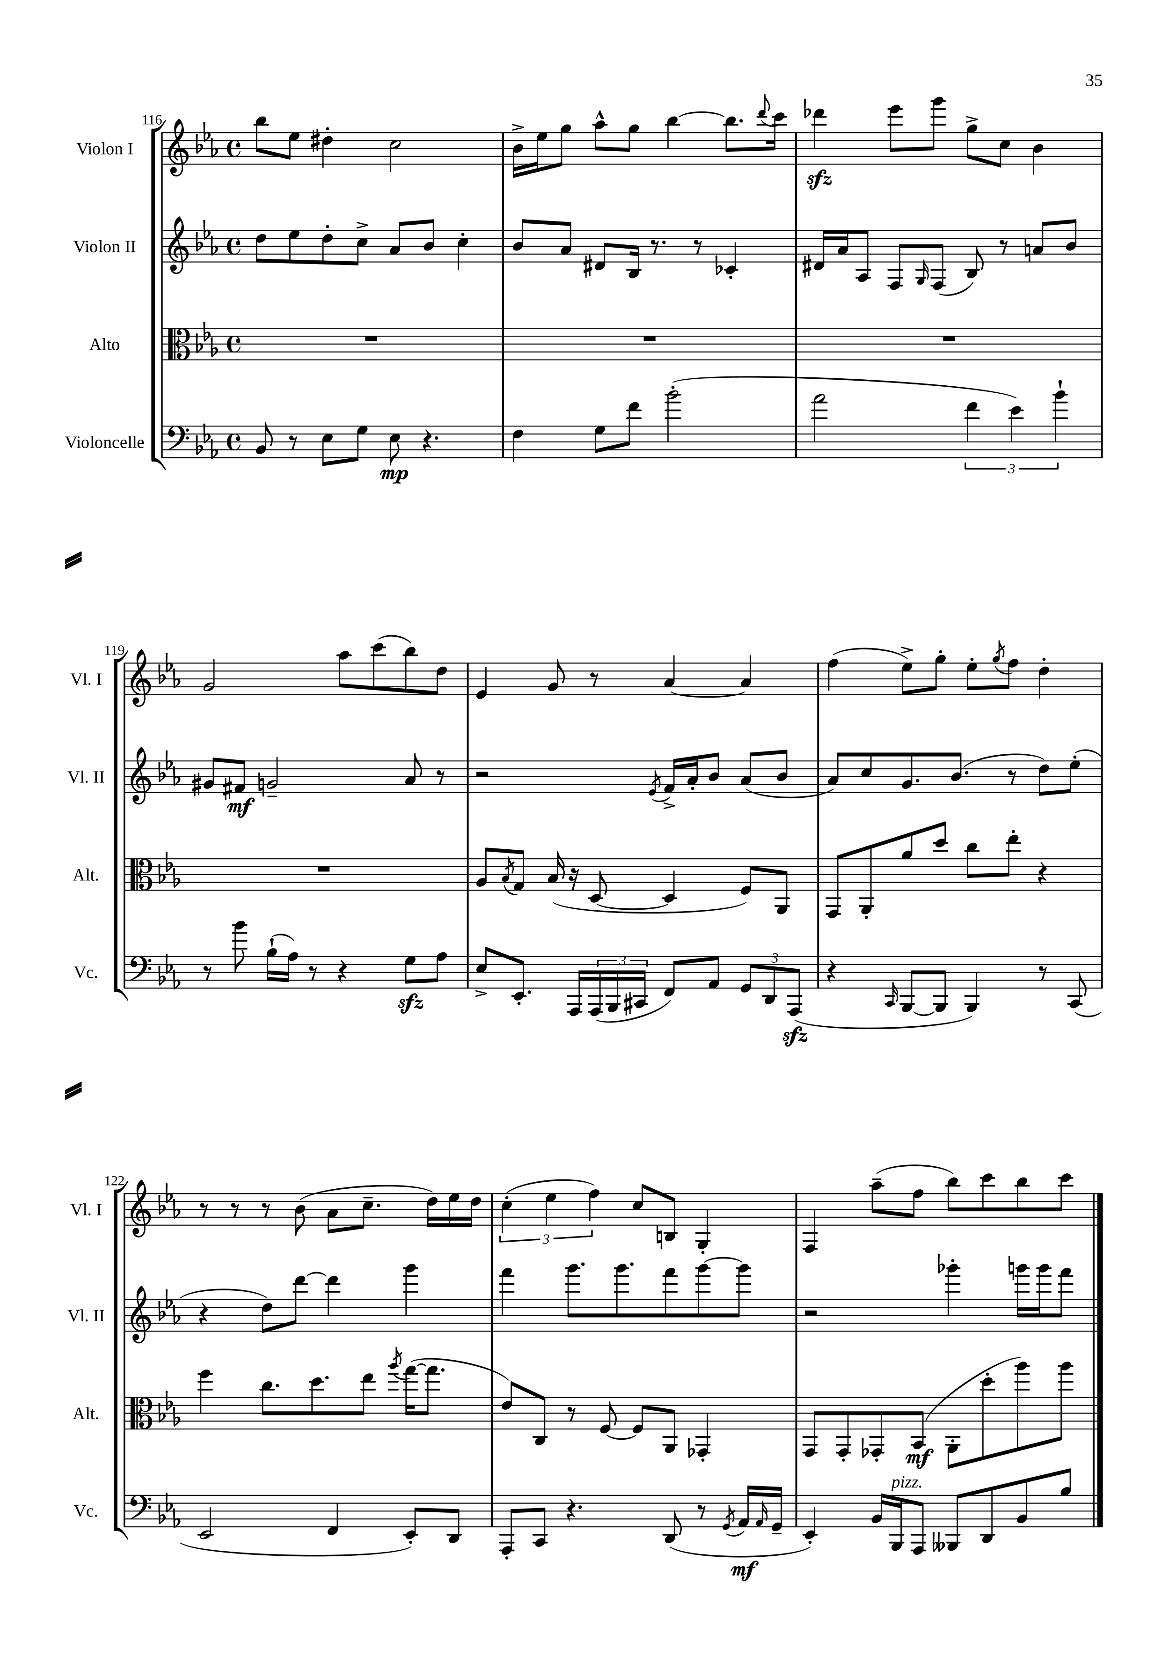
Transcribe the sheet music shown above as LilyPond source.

<<
\new StaffGroup <<
\new Staff = "s0" \with { instrumentName = "Violon I" shortInstrumentName = "Vl. I" } {
    \clef treble \key ees \major \defaultTimeSignature \time 4/4
    bes''8 ees''8 dis''4-. c''2 |
    bes'16-> ees''16 g''8 aes''8-^ g''8 bes''4~ bes''8. \appoggiatura { d'''8 } c'''16 |
    des'''4\sfz ees'''8 g'''8 g''8-> c''8 bes'4 |
    g'2 aes''8 c'''8( bes''8) d''8 |
    ees'4 g'8 r8 aes'4~ aes'4 |
    f''4( ees''8->) g''8-. ees''8-. \acciaccatura { g''8 } f''8 d''4-. |
    r8 r8 r8 bes'8( aes'8 c''8.-- d''16) ees''16 d''16 |
    \tuplet 3/2 { c''4-.( ees''4 f''4) } c''8 b8 g4-. |
    f4 aes''8--( f''8 bes''8) c'''8 bes''8 c'''8 \bar "|." |
}
\new Staff = "s1" \with { instrumentName = "Violon II" shortInstrumentName = "Vl. II" } {
    \clef treble \key ees \major \defaultTimeSignature \time 4/4
    d''8 ees''8 d''8-. c''8-> aes'8 bes'8 c''4-. |
    bes'8 aes'8 dis'8 bes16 r8. r8 ces'4-. |
    dis'16 aes'16 aes8 f8 \grace { g16 } f8( bes8) r8 a'8 bes'8 |
    gis'8 fis'8\mf g'2-- aes'8 r8 |
    r2 \acciaccatura { ees'8 } f'16-> aes'16-. bes'8 aes'8( bes'8 |
    aes'8) c''8 g'8. bes'8.( r8 d''8) ees''8-.( |
    r4 d''8) d'''8~ d'''4 g'''4 |
    f'''4 g'''8. g'''8. f'''8 g'''8~ g'''8 |
    r2 ges'''4-. g'''16 g'''16 f'''8 \bar "|." |
}
\new Staff = "s2" \with { instrumentName = "Alto" shortInstrumentName = "Alt." } {
    \clef alto \key ees \major \defaultTimeSignature \time 4/4
    R1 |
    R1 |
    R1 |
    R1 |
    aes8 \acciaccatura { bes8 } g8 bes16( r16 d8~ d4 f8) aes,8 |
    g,8 aes,8-. aes'8 d''8 c''8 ees''8-. r4 |
    f''4 c''8. d''8. ees''8 \acciaccatura { aes''8 } g''16~( g''8. |
    ees'8) c8 r8 f8~ f8 aes,8 ges,4-. |
    g,8 g,8-. ges,8-. bes,8\mf( aes,8-. d''8-. aes''8) aes''8 \bar "|." |
}
\new Staff = "s3" \with { instrumentName = "Violoncelle" shortInstrumentName = "Vc." } {
    \clef bass \key ees \major \defaultTimeSignature \time 4/4
    bes,8 r8 ees8 g8 ees8\mp r4. |
    f4 g8 f'8 bes'2-.( |
    aes'2 \tuplet 3/2 { f'4 ees'4) bes'4-! } |
    r8 bes'8 bes16-!( aes16) r8 r4 g8\sfz aes8 |
    ees8-> ees,8.-. aes,,16 \tuplet 3/2 { aes,,16( bes,,16 cis,16 } f,8) aes,8 \tuplet 3/2 { g,8 d,8 aes,,8\sfz( } |
    r4 \grace { c,16 } bes,,8~ bes,,8 bes,,4) r8 c,8( |
    ees,2 f,4 ees,8-.) d,8 |
    aes,,8-. c,8 r4. d,8( r8 \acciaccatura { g,8 } aes,16\mf \grace { aes,16 } g,16-- |
    ees,4-.) bes,16 bes,,16^\markup { \italic "pizz." } aes,,8 beses,,8 d,8 bes,8 bes8 \bar "|." |
}
>>
>>
\layout { \context { \Score currentBarNumber = #116 } }
